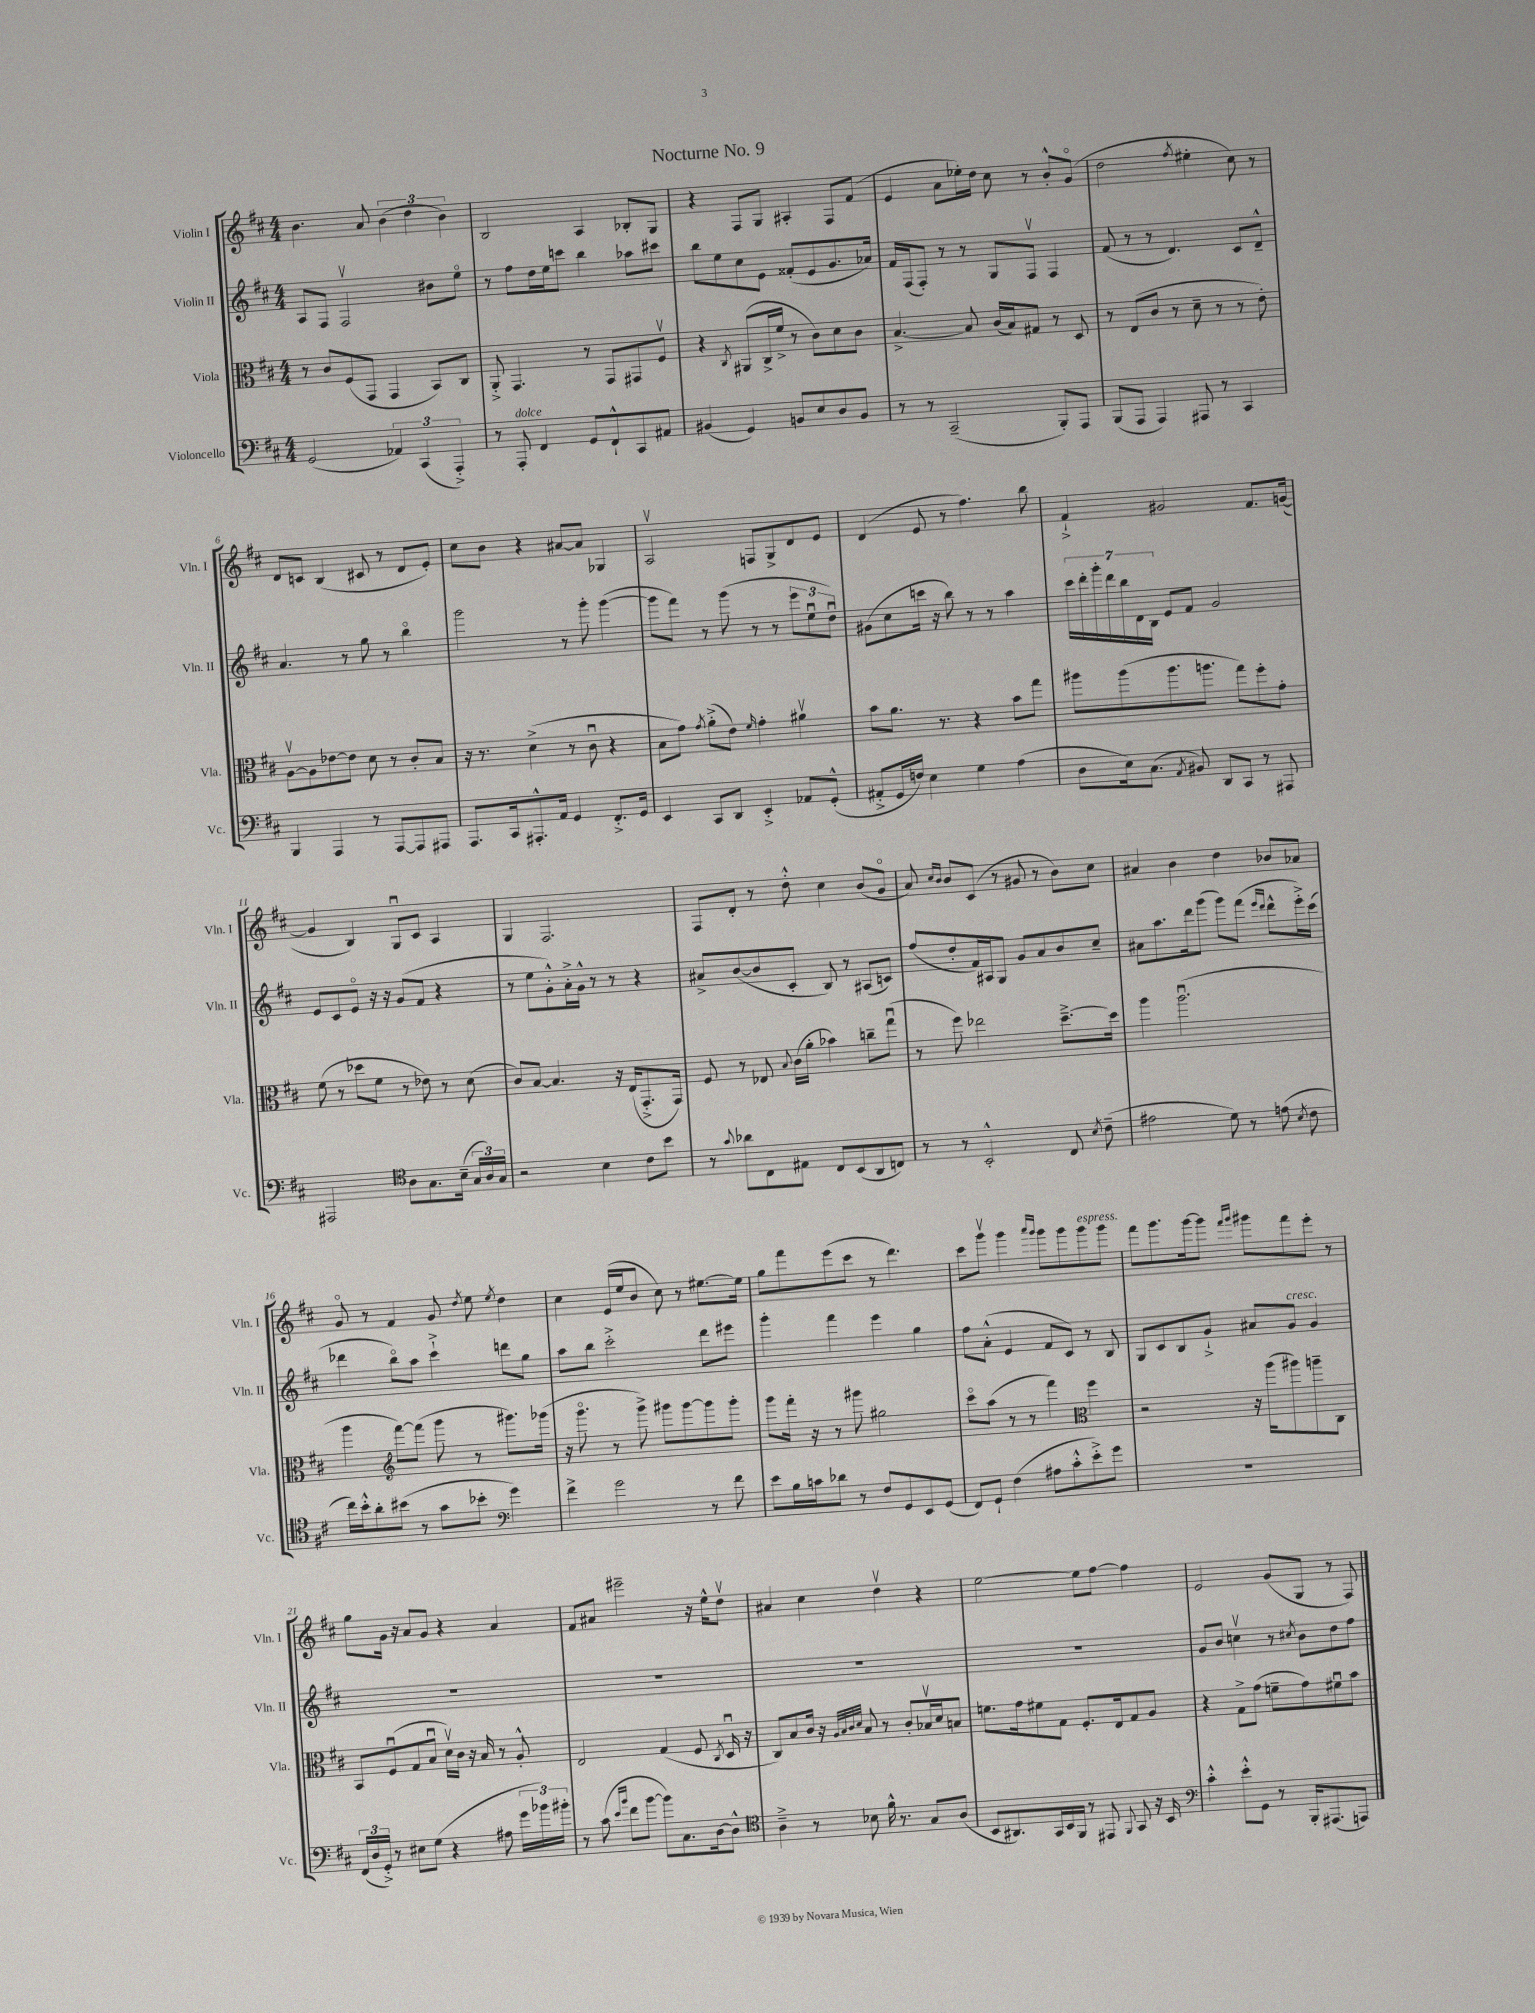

**kern	**kern	**kern	**kern
*staff4	*staff3	*staff2	*staff1
*clefF4	*clefC3	*clefG2	*clefG2
*k[f#c#]	*k[f#c#]	*k[f#c#]	*k[f#c#]
*M4/4	*M4/4	*M4/4	*M4/4
(2GG	8r	8A	4.b
.	8c#	8F#	.
.	(8F#	2F#v	.
.	8GG	.	8a
6AA-)	4GG	.	(6b
(6CC#	.	.	6dd
.	8BB)	8b#	.
6AAA'^)	.	.	6b)
.	8C#	8eeo	.
=	=	=	=
8r	8AA'^	8r	2B
8AAA'	4.GG	8ff#	.
4FF#	.	16dd	.
.	.	16ee	.
.	.	8ccc	.
8GG	8r	4bb	4A
8FF#`^^	8GG	.	.
8CC#	8GG#	8aa-	8B-'
8AA#	8F#v	8ccc#	8G
=	=	=	=
(4BB#	4r	8bb	4r
.	.	8ee	.
.	8qC#	.	.
4GG)	(8AA#	8cc#	8F#
.	16C#^	8e	8G
.	16f#^	.	.
8BB	8r	(8f##'	4A#'
8E	8c#)	8e	.
8D	8d	8.g	8F#
8BB	8c#	.	(8f#
.	.	16a-)	.
=	=	=	=
8r	[4.B^	16f#	4e
.	.	(16F#	.
8r	.	8F#')	.
(2CC#~	.	8r	8a
.	8B]	8r	16ee-')
.	.	.	16dd
.	(16c#	8G	8cc#
.	16B)	.	.
.	8G#	8F#v	8r
8BBB')	8r	4F#	8b'^^
8AAA	8D	.	(8go
=	=	=	=
(8BBB	8r	(8f#	2dd
8AAA	(8E	8r	.
4AAA)	8c#	8r	.
.	8r	4.d)	.
.	.	.	8qff#
8AAA#	8d~	.	4ee#'
8r	8r	.	.
4CC#	8r	8c#	8cc#)
.	8e')	8d~^^	8r
=	=	=	=
4BBB	[8Av	4.a	8d
.	8A]	.	8c
4AAA	[8e-	.	(4B
.	8e-]	8r	.
8r	8d	8gg	8c#
[8AAA	8r	8r	8r
8AAA]	8c#'	4bbo	8d
8AAA#	8B	.	8e')
=	=	=	=
8.AAA	16r	2ggg	8cc#
.	8.r	.	.
.	.	.	8b
16CC#	.	.	.
8.AAA#'^^	(4d^	.	4r
16AA	.	.	.
4GG	8r	8r	[8a#
.	8c#u	8ggg'	8a#]
8.FF#'^	4r	([4ggg	4G-
16GG	.	.	.
=	=	=	=
4EE	8B	8ggg]	2Av
.	8g)	8fff#)	.
.	8qg	.	.
8CC#	(8a'^	8r	.
8DD	8e)	(8ggg	.
.	16qqf#	.	.
4EE'^	4g'	8r	8F
.	.	8r	8G^
8AA-	4a#v	12eee	8d
.	.	12eeu	.
(8GG'^^	.	.	8e
.	.	12ddu)	.
=	=	=	=
8AA#'^	8b	(8g#	(4d
16GG	8.a	8cc#	.
16F)	.	.	.
4E	.	16ccc	8e
.	8.r	16r	.
.	.	8bb)	8r
4G	4r	8r	4.ff#)
.	.	8r	.
(4A	8b	4aa	.
.	8gg	.	8bb
=	=	=	=
8D	8aa#	28ccc#	4f#`^
.	.	28ddd'	.
.	.	28ggg'	.
.	.	28ddd	.
16E)	(8aa#	.	.
.	.	28bb	.
.	.	28d	.
(8.C#	.	.	.
.	.	28B	.
.	8.aa#	8e	2g#
8qAA	.	.	.
8BB#)	.	8f#	.
.	8.aa	.	.
8DD	.	2g	.
8CC#	8gg)	.	.
8r	8ff#'	.	8.f#
8AAA#	8g'	.	.
.	.	.	([16g
=	=	=	=
2AAA#	(8f#	8e	4g]
.	8r	8c#	.
.	8dd-	8eo	4B)
.	8f#	16r	.
.	.	16r	.
*clefC4	*	*	*
8A	8r	(8g	8Gu
8.G	8e-)	8f#	8c#
.	8r	4r	4A
(16B~	.	.	.
24G	(8d	.	.
24A)	.	.	.
24G	.	.	.
=	=	=	=
2r	8c#)	8r	4G
.	[8B	8ee	.
.	4.B]	8g'^^)	2.F#
.	.	16a'^	.
.	.	16g^^	.
4B	.	8r	.
.	16r	8r	.
.	(16E	.	.
8c#	8.GG'^	4r	.
8b	.	.	.
.	16GG)	.	.
=	=	=	=
8r	8F#	8a#^	8F#
8qqg	.	.	.
8a-	8r	([8b	8d'
8C#	8E-	8b]	8r
.	8qqB	.	.
8E#	(16c#	8c#'	8dd'^^
.	16a'	.	.
8C#	4b-)	8B)	4cc#
(8BB	.	8r	.
8AA	8cc~	(8A#	(8b
8C)	(8ggu	8c)	8go
=	=	=	=
8r	8r	(8ff#	8a)
.	.	.	16qqcc#
.	.	.	16qqb
8r	8ff#)	8dd'	8b
2BB'^^	2ee-	16f#)	(8c#
.	.	16A#	.
.	.	8G	8r
.	.	8g	8g#
.	.	8a	8r
8C#	[8.dd~^	8b	8b)
8qB	.	.	.
(8c#~	.	8cc#~	8cc#
.	16dd]	.	.
=	=	=	=
2e#	4aa	8a#	4a#
.	.	8.aa	.
.	(2.aau	.	4b
.	.	16ddd	.
.	.	(8ggg	.
8d)	.	8ggg)	4dd
8r	.	(8fff#	.
.	.	16qqeee	.
.	.	16qqddd	.
(8e	.	8ddd^^	8b-
8qB	.	.	.
8c#	.	16eee'^)	8a-
.	.	(16ccc#	.
=	=	=	=
16cc#)	4aa	4ddd-	8go
16b'^^	.	.	.
8a'	.	.	8r
*	*clefG2	*	*
(8b#	[8fff#)	8bbo)	4f#
8r	(8fff#]	8aa	.
8g	8ggg	4ccc#`^	8g
.	.	.	8qdd
8b-'	8r	.	8ee
*clefF4	*	*	*
.	.	.	8qee
4g)	8.ggg#)	8ddd	4dd
.	.	8gg	.
.	(16ggg-	.	.
=	=	=	=
4f#^	16r	8aa	4cc#
.	8.gggo	.	.
.	.	8bb	.
2g	8r	2ccc#'^	(16e
.	.	.	16ee
.	8ggg^)	.	8b
.	8ggg#	.	8cc#)
.	[8ggg#	.	8r
8r	8ggg#]	8ddd	[8.ee#
8f#	8ggg#'	8eee#	.
.	.	.	16ee#]
=	=	=	=
8e	8ggg	4ggg'	8gg
16B	16fff#'	.	8fff#
16c	16r	.	.
8d-	8r	4fff#	(8eee
8r	8ggg#	.	8ccc#
8F#	2gg#	4eee	8r
8GG	.	.	4.ddd)
8EE	.	4gg	.
(8GG	.	.	.
=	=	=	=
8FF#)	8ccc#o	8ff#	8ccc#
8GG`	(8aa	(8a'^^	8gggv
(4F#	8r	4e	4ggg
.	8r	.	.
.	.	.	16qqaaa
.	.	.	16qqggg
8A#	4fff#)	8f#	8ggg
8c#'^^	.	8c#)	8ggg
*	*clefC3	*	*
8e'^)	4ff#	8r	8ggg
8g	.	8B	8ggg
=	=	=	=
1r	2r	8G	8fff#
.	.	8c#	8.ggg
.	.	8B	.
.	.	.	[16ggg
.	.	8g`^	8ggg]
.	.	.	16qqfff#
.	.	.	16qqggg
.	16r	8a#	8ggg#
.	(16aa	.	.
.	8aa#)	8g	8fff#
.	8aa~	4g	8eee'
.	8C#	.	8r
=	=	=	=
(24FF#	8BB	1r	8gg
24D	.	.	.
24GG'^)	.	.	.
8r	(8F#u	.	16g
.	.	.	16r
8E#	8G	.	8a
(8G	8Bu	.	8g
4r	16dv)	.	4r
.	16c#	.	.
.	16r	.	.
.	16B	.	.
8A#	8r	.	4a
24g	8A'^^	.	.
24b-)	.	.	.
24b#'	.	.	.
=	=	=	=
8r	2E	1r	8f#
(8c#	.	.	8a#
16qqe	.	.	.
16qqb	.	.	.
8f#	.	.	2eee#~
[8b	.	.	.
8b])	(4G	.	.
8.C#	.	.	.
.	8F#	.	16r
[16D	.	.	16ee^^
.	8qC#	.	.
8D^^]	16Du	.	8ddv
.	16r	.	.
=	=	=	=
*clefC4	*	*	*
4A~^	8C#)	1r	4a#
.	8B	.	.
8r	16c#	.	4cc#
.	16r	.	.
.	32qqA	.	.
.	32qqB	.	.
.	32qqc#	.	.
.	32qqd	.	.
8B-	8B	.	.
16f#^^	8r	.	4ddv
8.r	.	.	.
.	8c#'	.	.
8G	16B-v	.	4r
.	16d	.	.
(8A	8B	.	.
=	=	=	=
8BB	8.f	1r	[2ee
8.AA#)	.	.	.
.	16g	.	.
.	8f#	.	.
16GG	.	.	.
16BB	8G	.	.
16FF#	.	.	.
8r	8.F#'	.	8ee]
8EE#	.	.	[8ff#
.	16E	.	.
8qqFF#	.	.	.
8GG	8G	.	4ff#]
16r	8A	.	.
16BB	.	.	.
=	=	=	=
*clefF4	*	*	*
4c#'^^	4r	8g	2e
.	.	8b	.
8e'^^	8G^	4ccv	.
8GG	(8g	.	.
8r	8f~	8r	(8g
.	.	8qcc#	.
16BBB'	8g)	8b	8G
(8.AAA#	.	.	.
.	8f#u	8dd	8r
8AAA)	8b	8ff#	8F#)
==	==	==	==
*-	*-	*-	*-
